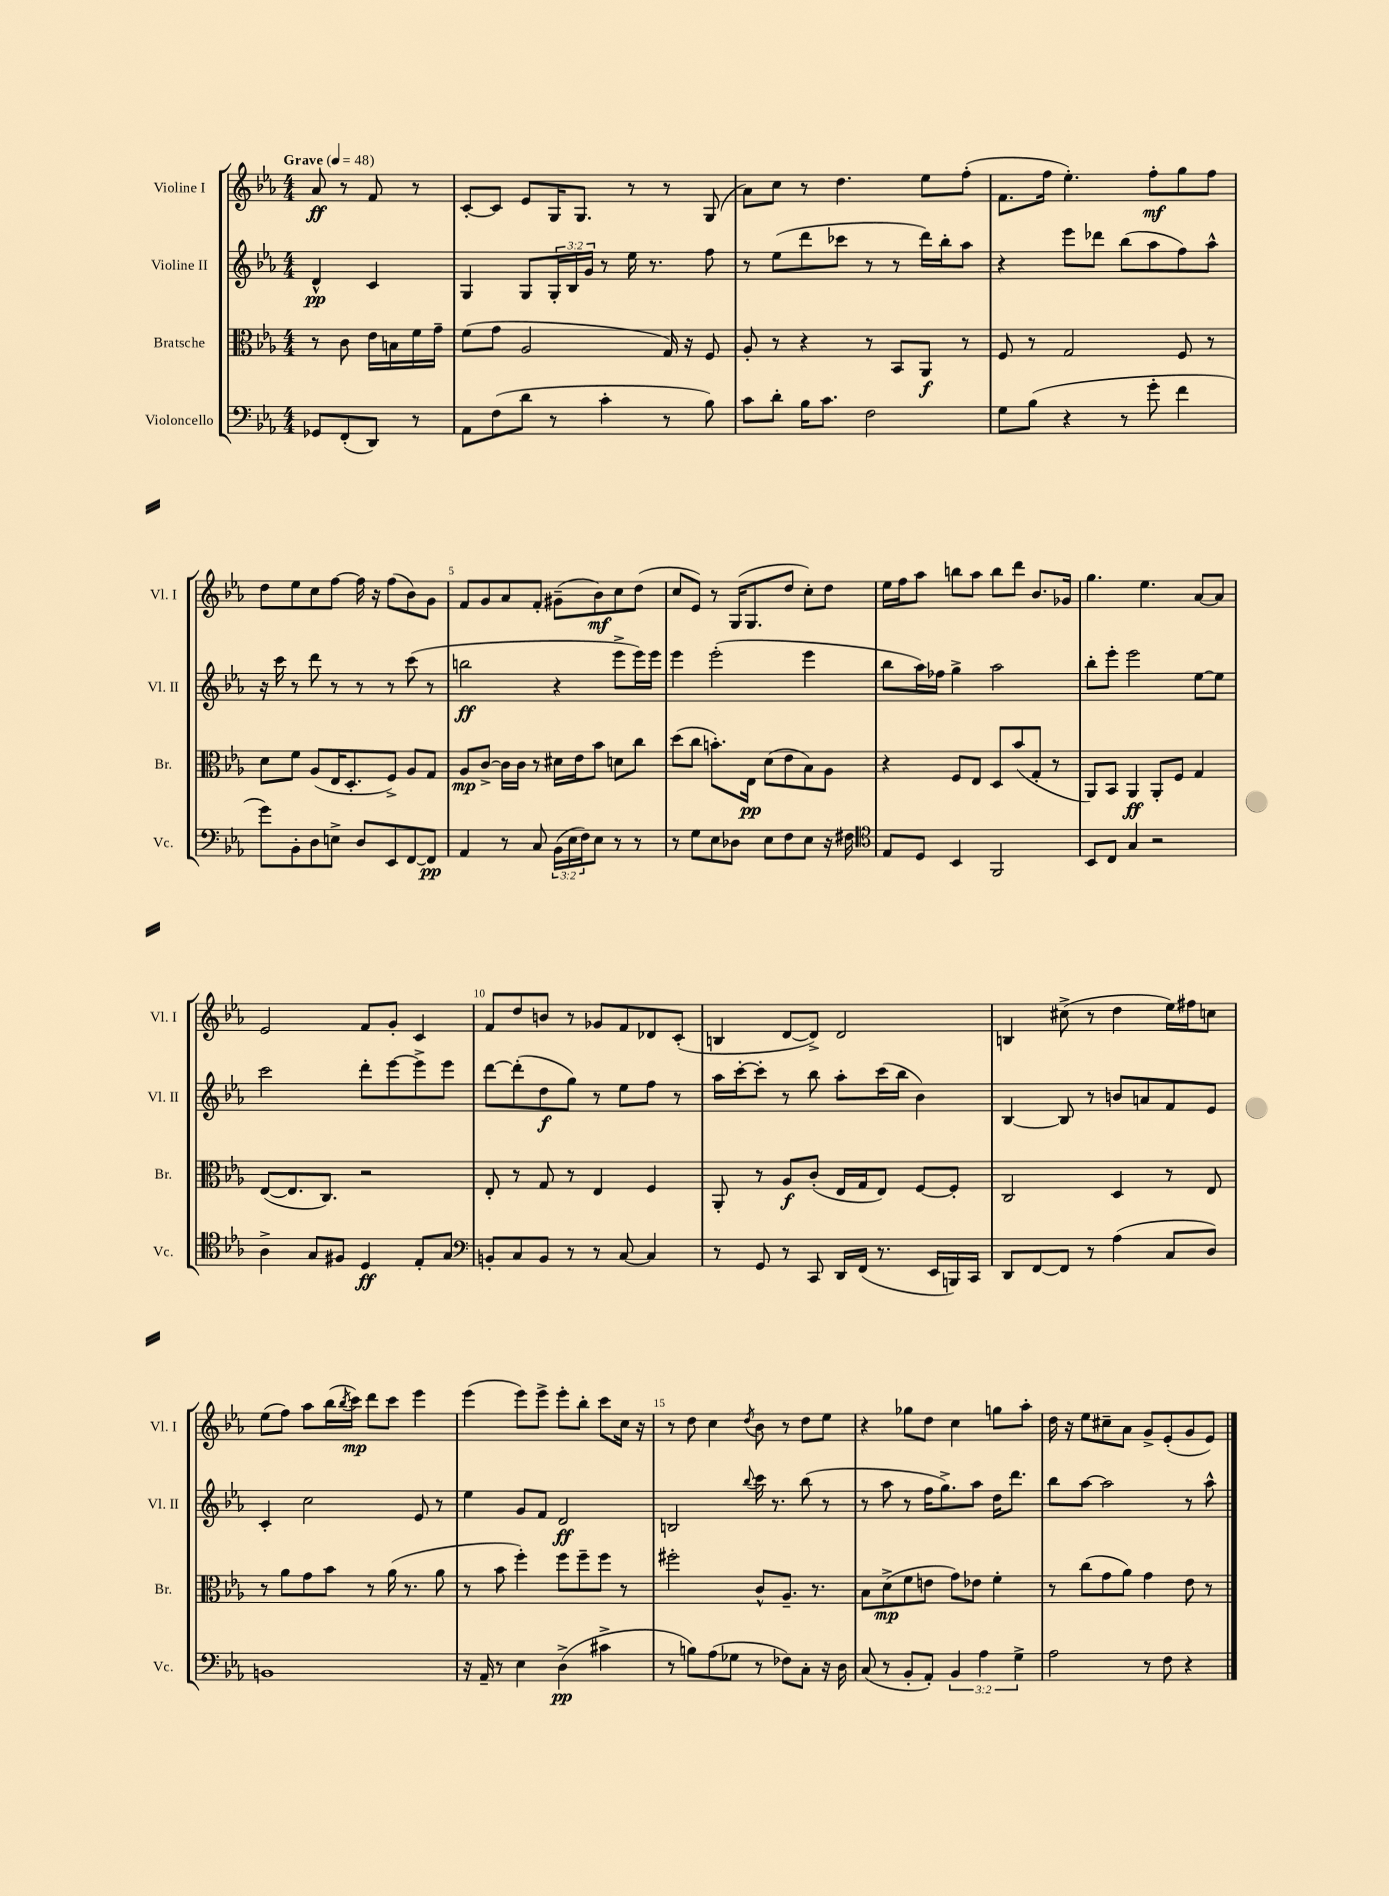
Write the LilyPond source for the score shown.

<<
\new StaffGroup <<
\new Staff = "s0" \with { instrumentName = "Violine I" shortInstrumentName = "Vl. I" } {
    \clef treble \key ees \major \numericTimeSignature \time 4/4 \partial 2 \tempo "Grave" 4 = 48
    aes'8\ff r8 f'8 r8 |
    c'8~-. c'8 ees'8 g16 g8. r8 r8 g8( |
    aes'8) c''8 r8 d''4. ees''8 f''8-.( |
    f'8. f''16 ees''4.-.) f''8-.\mf g''8 f''8 |
    d''8 ees''8 c''8 f''8~ f''16 r16 f''8( bes'8) g'8 |
    f'8 g'8 aes'8 f'8-. gis'8--( bes'8\mf) c''8 d''8( |
    c''8 ees'8) r8 g16( g8. d''8 c''8-.) d''8 |
    ees''16 f''16 aes''8 b''8 aes''8 b''8 d'''8 bes'8. ges'16 |
    g''4. ees''4. aes'8~ aes'8 |
    ees'2 f'8 g'8-. c'4 |
    f'8 d''8 b'8 r8 ges'8 f'8 des'8 c'8-.( |
    b4 d'8~ d'8->) d'2 |
    b4 cis''8->( r8 d''4 ees''16) fis''16 c''8 |
    ees''8( f''8) aes''8 bes''16( \acciaccatura { bes''8 } c'''16\mp) d'''8 c'''8 ees'''4 |
    ees'''4( ees'''8) ees'''8-> ees'''8-. bes''8-. c'''8 c''16 r16 |
    r8 d''8 c''4 \acciaccatura { d''8 } bes'8 r8 d''8 ees''8 |
    r4 ges''8 d''8 c''4 g''8 aes''8-. |
    d''16 r16 ees''8 cis''8-- aes'8 g'8-> ees'8-.( g'8 ees'8) \bar "|." |
}
\new Staff = "s1" \with { instrumentName = "Violine II" shortInstrumentName = "Vl. II" } {
    \clef treble \key ees \major \numericTimeSignature \time 4/4 \override Staff.TupletNumber.text = #tuplet-number::calc-fraction-text \partial 2
    d'4-^\pp c'4 |
    g4 g8 \tuplet 3/2 { g16-. bes16 g'16 } r8 ees''16 r8. f''8 |
    r8 ees''8( d'''8 ces'''8 r8 r8 d'''16) bes''16-. aes''8 |
    r4 ees'''8 des'''8 bes''8( aes''8 f''8) aes''8-^ |
    r16 c'''16 r8 d'''8 r8 r8 r8 c'''8( r8 |
    b''2\ff r4 ees'''8-> ees'''16) ees'''16 |
    ees'''4 ees'''2-.( ees'''4 |
    bes''8 aes''16) fes''16 g''4-> aes''2 |
    bes''8-. ees'''8-. ees'''2 ees''8~ ees''8 |
    c'''2 d'''8-. ees'''8~ ees'''8-> ees'''8 |
    d'''8~ d'''8-.( d''8\f g''8) r8 ees''8 f''8 r8 |
    aes''16 c'''16~-. c'''8-. r8 bes''8 aes''8-. c'''16( bes''16 bes'4) |
    bes4~ bes8 r8 b'8 a'8 f'8 ees'8 |
    c'4-. c''2 ees'8 r8 |
    ees''4 g'8 f'8 d'2\ff |
    b2 \appoggiatura { bes''8 } c'''16 r8. bes''8( r8 |
    r8 aes''8 r8 f''16 g''8.->) aes''8 d''16 d'''8. |
    bes''8 aes''8~ aes''2 r8 aes''8-^ \bar "|." |
}
\new Staff = "s2" \with { instrumentName = "Bratsche" shortInstrumentName = "Br." } {
    \clef alto \key ees \major \numericTimeSignature \time 4/4 \partial 2
    r8 c'8 ees'16 b16 f'16 g'16-- |
    f'8( g'8 aes2 g16) r16 f8 |
    aes8-. r8 r4 r8 bes,8 aes,8\f r8 |
    f8 r8 g2 f8 r8 |
    d'8 f'8 aes8( ees16 d8.-. f8->) aes8 g8 |
    aes8\mp c'8~-> c'16 c'16 r8 dis'16 ees'16 bes'8 d'8 c''8 |
    d''8( c''8 b'8.-.) ees16\pp d'8( ees'8 bes8) aes8 |
    r4 f8 ees8 d8 bes'8( g8-. r8 |
    aes,8) bes,8 aes,4\ff aes,8-. f8 g4 |
    ees8~( ees8. c8.) r2 |
    ees8-. r8 g8 r8 ees4 f4 |
    aes,8-. r8 aes8\f c'8-.( ees16 g16 ees8) f8~ f8-. |
    c2 d4 r8 ees8 |
    r8 aes'8 g'8 bes'8 r8 aes'16( r8. aes'8 |
    r8 bes'8 f''4-.) f''8 f''8-- f''8 r8 |
    fis''2-. c'8-^ aes8.-- r8. |
    bes8 d'8->\mp( f'8 e'8 g'8) ees'8 f'4-. |
    r8 c''8( g'8 aes'8) g'4 ees'8 r8 \bar "|." |
}
\new Staff = "s3" \with { instrumentName = "Violoncello" shortInstrumentName = "Vc." } {
    \clef bass \key ees \major \numericTimeSignature \time 4/4 \override Staff.TupletNumber.text = #tuplet-number::calc-fraction-text \partial 2
    ges,8 f,8-.( d,8) r8 |
    aes,8 f8( d'8 r8 c'4-. r8 bes8) |
    c'8 d'8-. bes16 c'8. f2 |
    g8 bes8( r4 r8 g'8-. f'4 |
    g'8) bes,8-. d8 e8-> d8 ees,8 f,8~ f,8\pp |
    aes,4 r8 c8 \tuplet 3/2 { bes,16( ees16 f16) } ees8 r8 r8 |
    r8 g8 ees8 des8 ees8 f8 ees8 r16 fis16 |
    \clef tenor ees8 d8 bes,4 f,2 |
    bes,8 c8 g4 r2 |
    aes4-> g8 fis8 d4\ff ees8-. g8 |
    \clef bass b,8-. c8 b,8 r8 r8 c8~ c4 |
    r8 g,8 r8 c,8 d,16 f,16( r8. ees,16 b,,16) c,16 |
    d,8 f,8~ f,8 r8 aes4( c8 d8) |
    b,1 |
    r16 aes,16-- r8 ees4 d4->\pp( cis'4-> |
    r8 b8) aes8( ges8 r8 fes8) c8-. r16 d16 |
    c8( r8 bes,8-. aes,8-.) \tuplet 3/2 { bes,4 aes4 g4-> } |
    aes2 r8 f8 r4 \bar "|." |
}
>>
>>
\layout { \context { \Score \override BarNumber.break-visibility = ##(#f #t #t) barNumberVisibility = #(every-nth-bar-number-visible 5) } }
